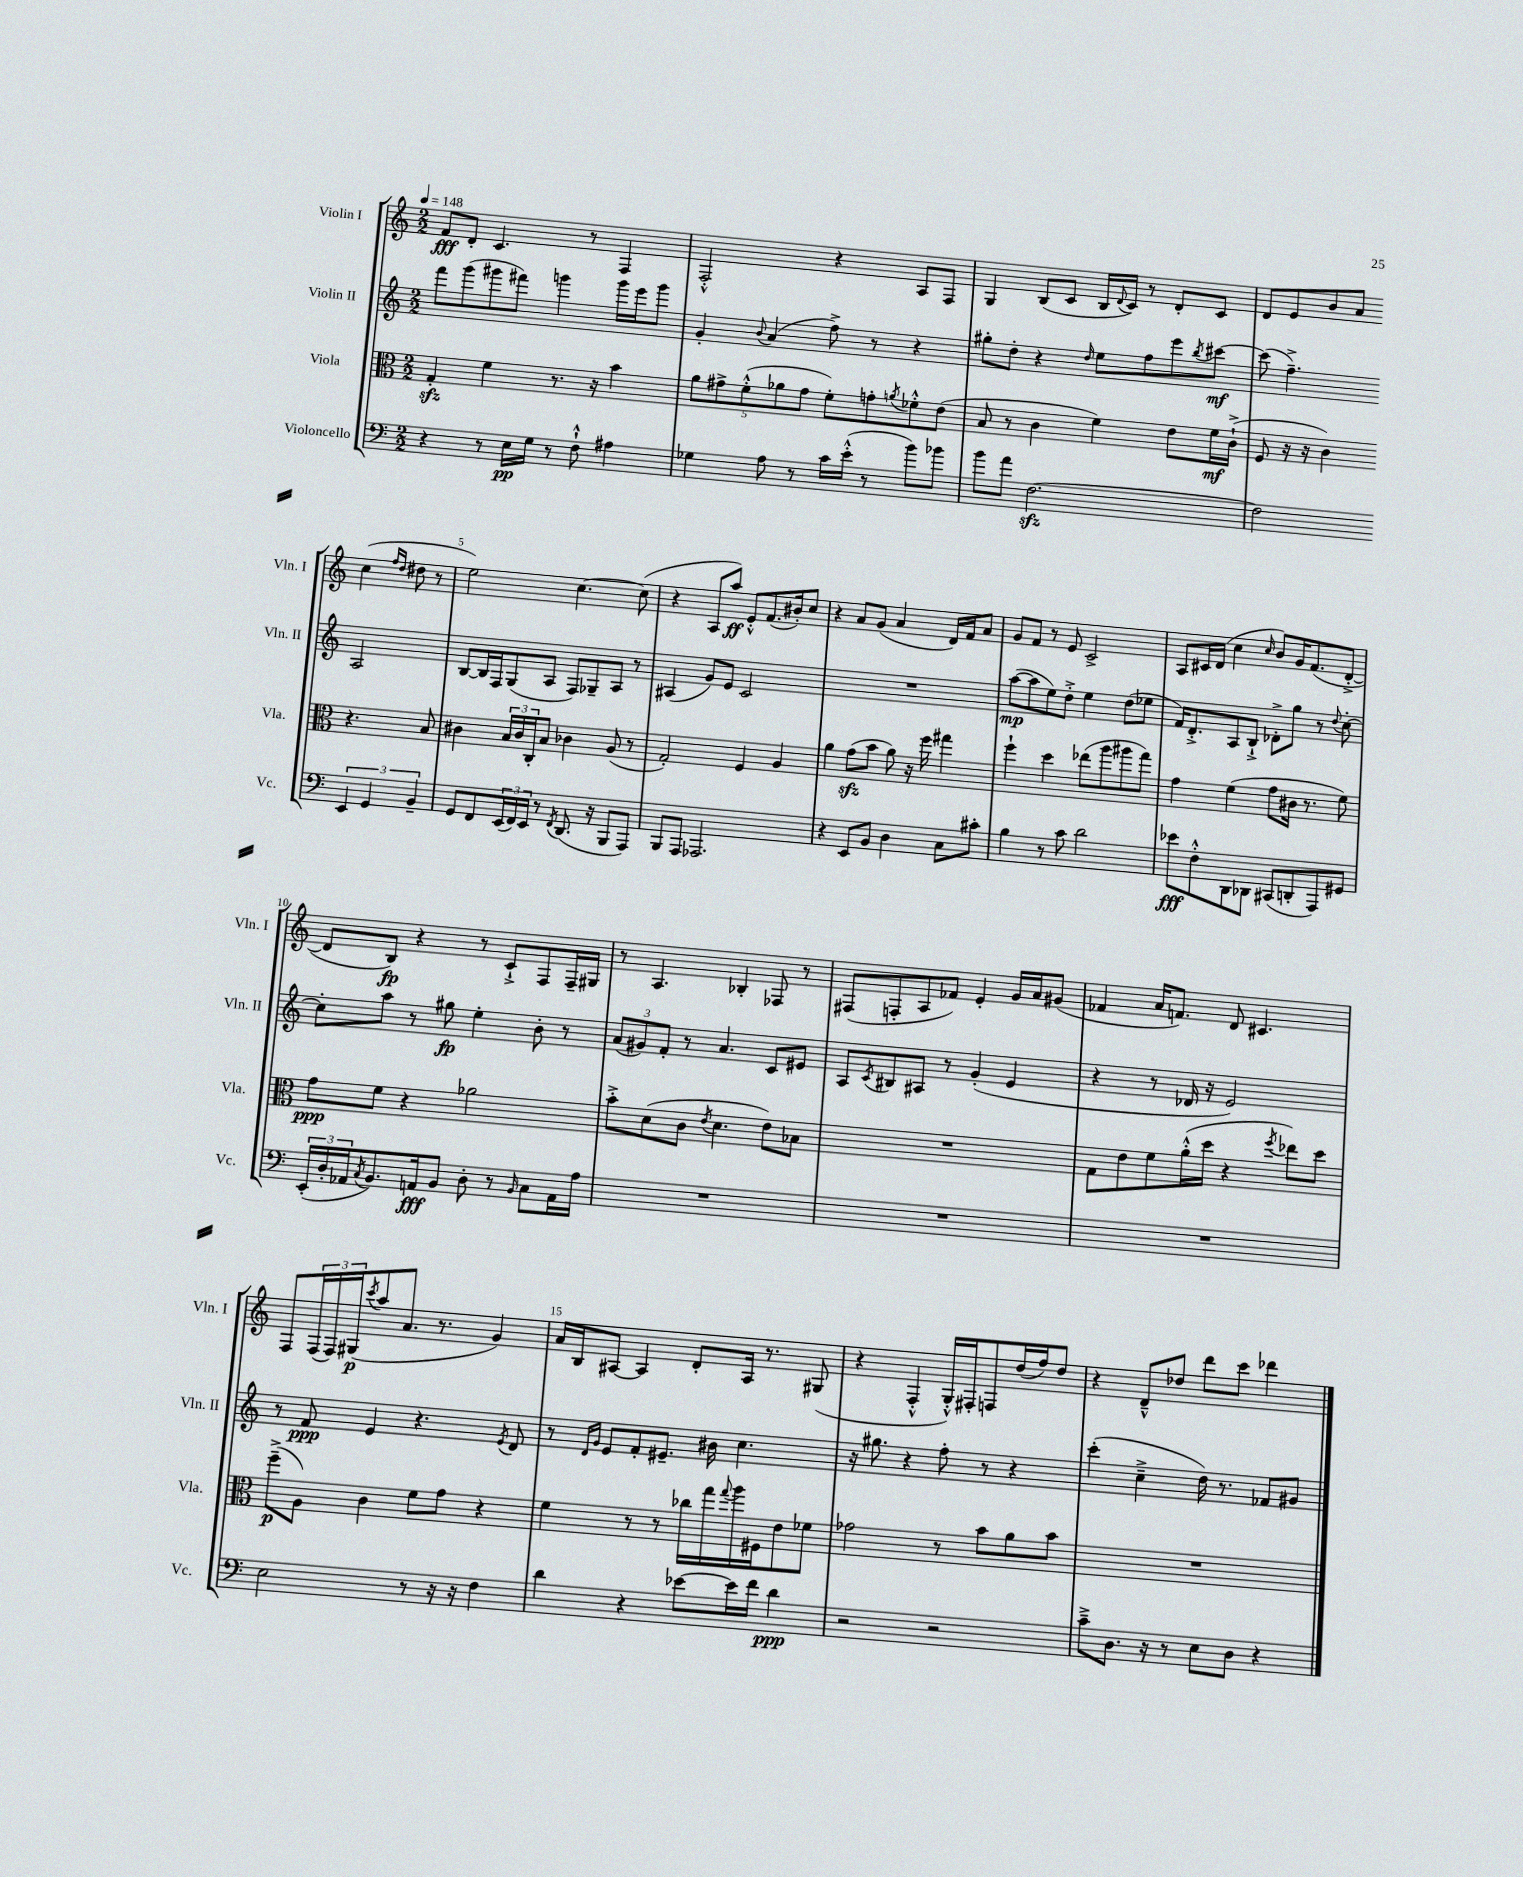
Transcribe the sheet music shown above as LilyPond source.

<<
\new StaffGroup <<
\new Staff = "s0" \with { instrumentName = "Violin I" shortInstrumentName = "Vln. I" } {
    \clef treble \key c \major \numericTimeSignature \time 2/2 \tempo 4 = 148
    f'8\fff d'8-. c'4. r8 f4 |
    f2-.-^ r4 a8 f8 |
    g4 b8( c'8 b16 \appoggiatura { d'8 } c'16) r8 d'8-. c'8 |
    d'8 e'8 b'8 a'8 c''4( \grace { f''16 d''16 } dis''8 r8 |
    e''2) c''4.~ c''8( |
    r4 a8 a''8\ff) e'8-.-^ f'8.( bis'16-.) c''8 |
    r4 a'8 g'8( a'4 d'16) f'16 a'8 |
    g'8 f'8 r8 e'8 c'2-> |
    a8 cis'16 d'16( c''4 \grace { c''16 } b'8) g'16 f'8.( d'8~-.-> |
    d'8 b8\fp) r4 r8 c'8-!-> f8 f16-- gis16 |
    r8 a4. bes4-. fes8 r8 |
    fis8( f8-. a8 fes'8) e'4-. g'16 a'16 gis'8( |
    fes'4 a'16 f'8.) d'8 cis'4. |
    f8 \tuplet 3/2 { f16( f16) gis16\p( } \acciaccatura { c'''8 } a''8 a'8. r8. g'4) |
    a'16 b16 ais8~ ais4 d'8-. ais16 r8. gis8( |
    r4 f4-.-^ g16-.-^) fis16-. f8 d''16( f''16) d''8 |
    r4 d'8---^ des''8 d'''8 c'''8 des'''4 \bar "|." |
}
\new Staff = "s1" \with { instrumentName = "Violin II" shortInstrumentName = "Vln. II" } {
    \clef treble \key c \major \numericTimeSignature \time 2/2
    f'''8 g'''8( gis'''8 fis'''8) g'''4 g'''16 e'''16 g'''8 |
    g'4-. \appoggiatura { b'8 } a'4( f''8->) r8 r4 |
    gis''8-. d''8-. r4 \grace { d''16 } e''8 f''8 e'''8 \acciaccatura { b''8 } cis'''8~\mf |
    cis'''8( f''4.--->) a2 |
    b8~ b16 f16 g8( a8 f8) ges8-- a8 r8 |
    ais4( g'8) e'8 c'2 |
    R1 |
    a''8~\mp( a''8 e''8) d''8-.-> e''4 d''8( ees''8 |
    f'16) d'8.-.-> a8 b8-!-> des'8-.-> g''8 r8 \appoggiatura { d''8 } c''8~-. |
    c''8-. a''8 r8 gis''8\fp e''4-. b'8-. r8 |
    \tuplet 3/2 { a'8( gis'8) f'8-. } r8 a'4. c'8 eis'8 |
    a8 \acciaccatura { c'8 } bis8 ais8 r8 g'4-.( e'4 |
    r4 r8 des'16 r16 e'2) |
    r8 f'8\ppp e'4 r4. \acciaccatura { e'8 } d'8 |
    r8 \grace { d'16 g'16 } e'8 f'8-. eis'8.-- bis'16 c''4. |
    r16 gis''8. r4 f''8-. r8 r4 |
    c'''4-.( c''4---> d''16) r8. fes'8 gis'8 \bar "|." |
}
\new Staff = "s2" \with { instrumentName = "Viola" shortInstrumentName = "Vla." } {
    \clef alto \key c \major \numericTimeSignature \time 2/2
    g4-.\sfz f'4 r8. r16 b'4 |
    \tuplet 5/4 { a'8 gis'8-> f'8-.-^( aes'8 gis'8 } f'8-.) g'8-. \acciaccatura { a'8 } fes'8-.-^ e'8( |
    b8 r8 c'4 f'4) e'8 f'16\mf c'16-!->( |
    f8 r16 r16 c'4) r4. b8 |
    cis'4 \tuplet 3/2 { b16 cis'16 c16-. } b8 ces'4 a8( r8 |
    g2-.) f4 a4 |
    a'4 g'8\sfz( b'8 a'8) r16 f''16 gis''4 |
    f''4-! d''4 ees''8( a''8 ais''8 g''8) |
    g'4 f'4( g'8 cis'16 r8. f'8) |
    g'8\ppp f'8 r4 aes'2 |
    b'8-.-> d'8( c'8 \acciaccatura { e'8 } d'4. e'8) bes8 |
    R1 |
    g8 e'8 f'8 a'16-.-^( d''16 r4 \acciaccatura { f''8 } ees''8) d''8 |
    f''8--->\p( a8) c'4 f'8 g'8 r4 |
    f'4 r8 r8 ces''16 g''16 \appoggiatura { g''8 } a''16 fis16 e'8 fes'8 |
    ges'2 r8 b'8 a'8 b'8 |
    R1 \bar "|." |
}
\new Staff = "s3" \with { instrumentName = "Violoncello" shortInstrumentName = "Vc." } {
    \clef bass \key c \major \numericTimeSignature \time 2/2
    r4 r8 e16\pp g16 r8 f8-!-^ ais4 |
    ges4 a8 r8 c'16 e'16-.-^( r8 b'8) bes'8 |
    b'8 a'8 f2.~\sfz |
    f2 \tuplet 3/2 { e,4 g,4 b,4-- } |
    g,8 f,8 \tuplet 3/2 { e,16( f,16) e,16 } r8 \acciaccatura { f,8 } d,8.( r16 b,,8 a,,8) |
    b,,8 a,,8 aes,,2. |
    r4 e,8 b,8 d4 c8 cis'8-. |
    b4 r8 c'8 d'2 |
    ees'8\fff f8-.-^ d,8 des,8 cis,8( d,8-. a,,8) gis,8 |
    \tuplet 3/2 { e,16-.( d16-. aes,16 } \acciaccatura { c8 } b,8.) a,16\fff b,8 d8-. r8 \grace { b,16 } c8 a,16 a16 |
    R1 |
    R1 |
    R1 |
    e2 r8 r16 r16 f4 |
    d'4 r4 ees'8~ ees'16 f'16 d'4\ppp |
    r2 r2 |
    c'8---> d8. r16 r8 e8 d8 r4 \bar "|." |
}
>>
>>
\layout { \context { \Score \override BarNumber.break-visibility = ##(#f #t #t) barNumberVisibility = #(every-nth-bar-number-visible 5) } }
